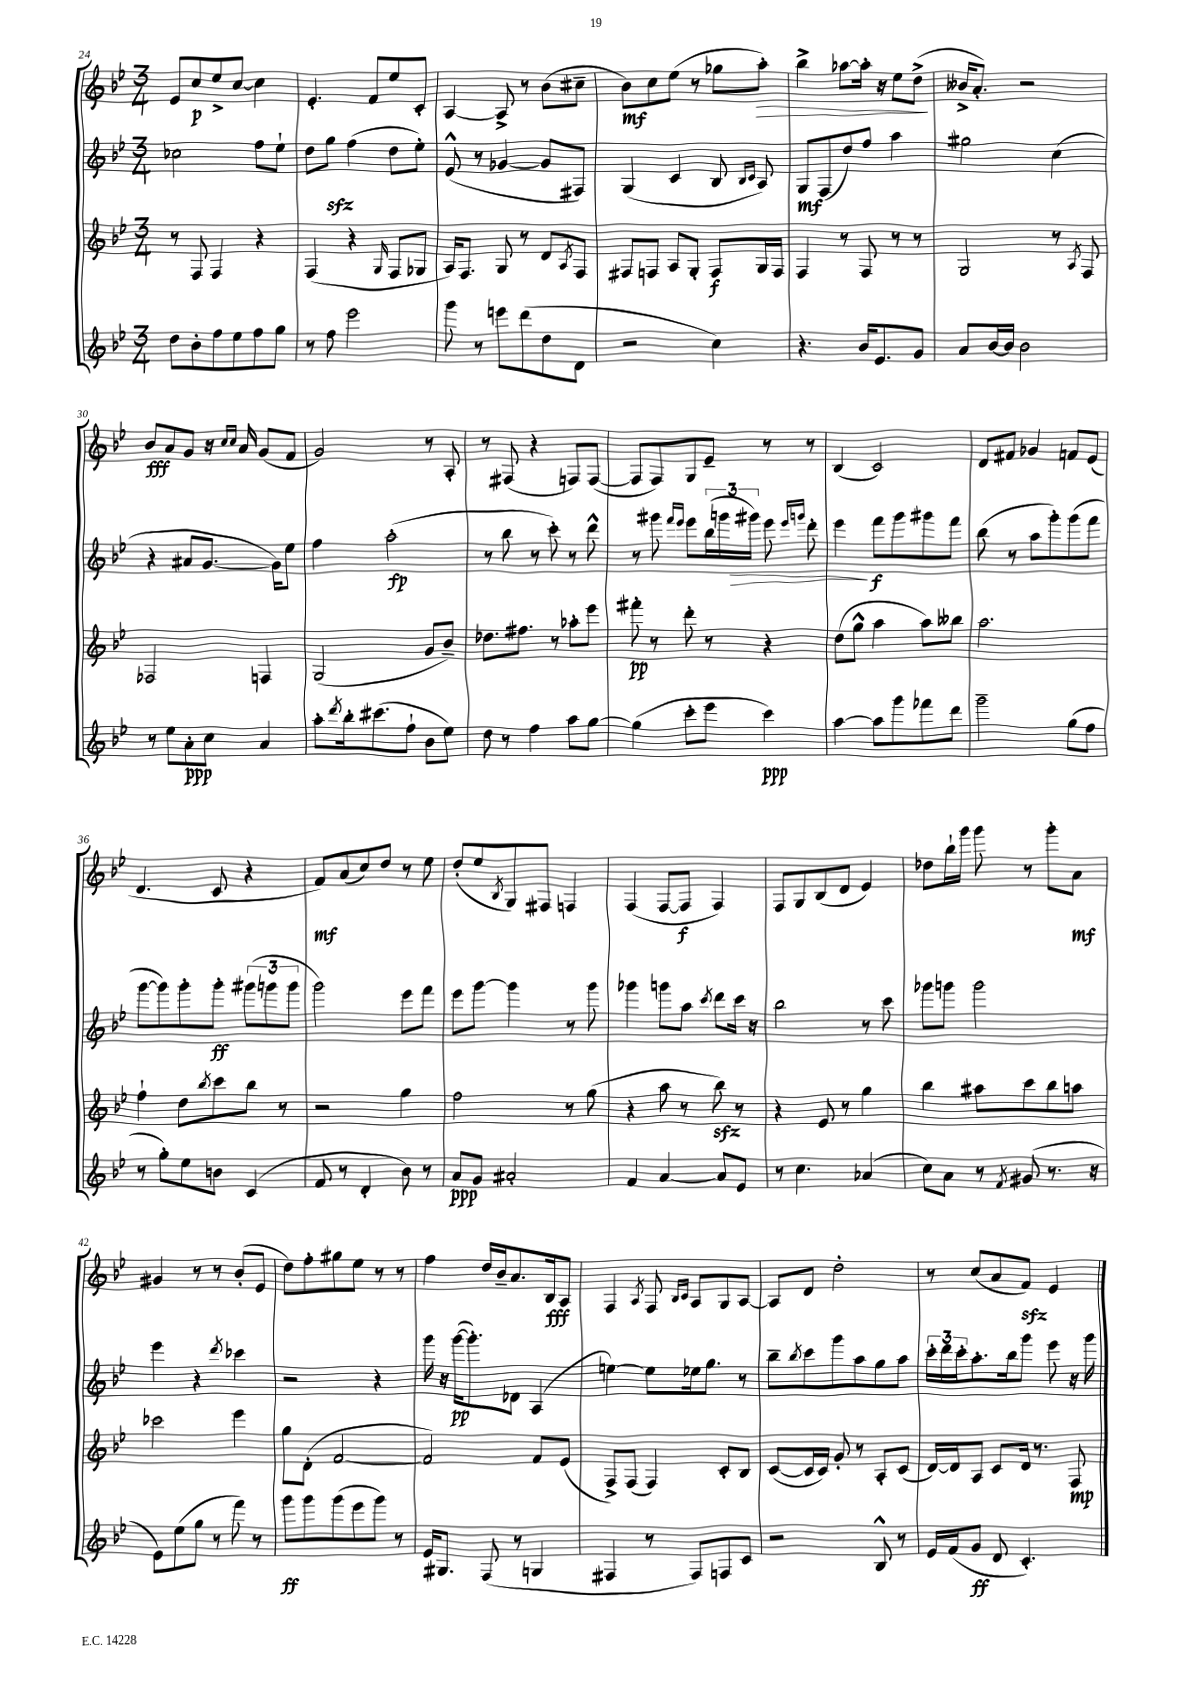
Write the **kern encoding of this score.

**kern	**kern	**kern	**kern
*staff4	*staff3	*staff2	*staff1
*clefG2	*clefG2	*clefG2	*clefG2
*k[b-e-]	*k[b-e-]	*k[b-e-]	*k[b-e-]
*M3/4	*M3/4	*M3/4	*M3/4
8dd	8r	2cc-	8e-
8b-'	8F	.	8cc
8ff	4F	.	8ee-^
8ee-	.	.	[8cc
8ff	4r	8ff	4cc]
8gg	.	8ee-`	.
=	=	=	=
8r	(4F	8dd	4.e-'
8ff	.	8gg	.
2eee-	4r	(4ff	.
.	.	.	8f
.	16qqG	.	.
.	8F	8dd	8ee-
.	8G-	8ee-')	8c'
=	=	=	=
8ggg	16A)	(8e-^^	[4A
.	8.F	.	.
8r	.	8r	.
8eee	8G	[4g-	8A^]
(8ddd	8r	.	8r
8dd	8d	8g-]	(8b-
.	8qA	.	.
8d	8F	8F#)	8cc#~
=	=	=	=
2r	8F#	(4G	8b-)
.	8F	.	8cc
.	8A	4c	(8ee-
.	8G'	.	8r
4cc)	8F	8B-	8gg-
.	.	16qqB-	.
.	.	16qqc	.
.	16G	8A)	8aa')
.	16F	.	.
=	=	=	=
4.r	4F	8G	4bb-^
.	.	(8F	.
.	8r	8dd)	[8aa-
16b-	8F	8ff	16aa-']
8.e-	.	.	16r
.	8r	4aa	8ee-
8g	8r	.	(8dd^
=	=	=	=
8a	2G	2gg#	16b--^
.	.	.	8.a')
[16b-	.	.	.
16b-]	.	.	.
2b-	.	.	2r
.	8r	(4cc	.
.	8qA	.	.
.	8F	.	.
=	=	=	=
8r	2F-	4r	8b-
8ee-	.	.	8a
8a'	.	8a#	8g
8cc	.	[8.g	16r
.	.	.	16qqcc
.	.	.	16qqcc
.	.	.	16a
4a	4F	.	(8g
.	.	16g])	.
.	.	8ee-	8f
=	=	=	=
8aa'	(2G	4ff	2g)
8qddd	.	.	.
16bb-'	.	.	.
(8.ccc#	.	.	.
.	.	(2aa'	.
8ff`	.	.	.
8b-	8g	.	8r
8ee-)	8b-~)	.	8A'
=	=	=	=
8dd	8.dd-	8r	8r
8r	.	8bb-	(8F#
.	8.ff#	.	.
4ff	.	8r	4r
.	8r	8ccc')	.
8aa	8aa-'	8r	8F)
[8gg	8eee-	8ddd^^	([8F
=	=	=	=
(4gg]	8fff#'	8r	8F]
.	8r	8ggg#	8F)
.	.	16qqfff	.
.	.	16qqeee-	.
8ccc'	8ddd'	8eee-	8G
8eee-	8r	(24bb-	8e-~
.	.	24ggg	.
.	.	24ggg#)	.
4ccc)	4r	8eee-	8r
.	.	16qqeee-	.
.	.	16qqggg	.
.	.	8ddd'	8r
=	=	=	=
[4aa	(8dd	4eee-	(4B-
.	8gg^^	.	.
8aa]	4aa	8fff	2c)
8ggg	.	8ggg	.
8fff-	8aa)	8ggg#	.
8ddd	8bb--	8fff	.
=	=	=	=
2ggg~	2.aa	(8bb-	8d
.	.	8r	8f#
.	.	8aa	4g-
.	.	8ggg')	.
(8gg	.	(8ggg	8f
8ff	.	8fff	(8e-
=	=	=	=
8r	4ff`	[8ggg	4.d
8gg')	.	8ggg])	.
8ee-	8dd	8ggg'	.
.	8qbb-	.	.
8b	8ccc	8ggg'	8c
(4c	8bb-	(12ggg#	4r
.	.	12ggg	.
.	8r	.	.
.	.	12ggg	.
=	=	=	=
8f	2r	2ggg)	8f)
8r	.	.	(8a
4d'	.	.	8cc)
.	.	.	8dd
8b-)	4gg	8eee-	8r
8r	.	8fff	8ee-
=	=	=	=
8a	2ff	8eee-	(8dd'
8g	.	[8ggg	8ee-
.	.	.	8qB-
2a#'	.	4ggg]	8G)
.	.	.	8F#
.	8r	8r	4F
.	(8gg	8ggg	.
=	=	=	=
4f	4r	4ggg-	(4F
[4a	8aa	8ggg	[8F
.	8r	8aa	8F]
.	.	8qccc	.
8a]	8bb-)	8ddd	4F)
8e-	8r	16ccc	.
.	.	16r	.
=	=	=	=
8r	4r	2bb-	8F
4.cc	.	.	8G
.	8e-	.	(8B-
.	8r	.	8d
(4a-	4gg	8r	4e-)
.	.	8ccc	.
=	=	=	=
8cc)	4bb-	8ggg-	8dd-
8a	.	8ggg	16bb-`
.	.	.	16ggg
8r	8aa#	2ggg	8ggg
8qf	.	.	.
(8g#	8ccc	.	8r
8.r	8bb-	.	8ggg'
.	8aa	.	8a
16r	.	.	.
=	=	=	=
8e-)	2ccc-	4eee-	4g#
(8ee-	.	.	.
8gg	.	4r	8r
8r	.	.	8r
.	.	8qddd	.
8fff)	4eee-	4ccc-	(8b-'
8r	.	.	8e-
=	=	=	=
8ggg	8gg	2r	8dd)
8ggg	(8d'	.	8ff'
(8ggg	[2f	.	8gg#
8eee-	.	.	8ee-
8ggg)	.	4r	8r
8r	.	.	8r
=	=	=	=
16e-	2f])	16ggg	4ff
8.G#	.	16r	.
.	.	([16ggg	.
.	.	8.ggg'])	.
(8F	.	.	16dd
.	.	.	16b-~
8r	.	8d-	8.a
4G	8f	(4A	.
.	.	.	16B-
.	(8e-	.	8A
=	=	=	=
4F#	8F^)	[4ee)	4F
.	(8F	.	.
.	.	.	8qA
8r	4F)	8ee]	8F
.	.	.	16qqB-
.	.	.	16qqc
8F#)	.	16ee-	8A
.	.	8.gg	.
8F	8c'	.	8G
8c	8B-	8r	[8A
=	=	=	=
2r	([8c	8bb-~	8A]
.	.	8qbb-	.
.	16c]	8ccc	8d
.	16c)	.	.
.	8g'	8ggg	2dd'
.	8r	8aa	.
8B-^^	8A'	8gg	.
8r	(8c	8aa	.
=	=	=	=
16e-	[16d)	24ccc'	8r
.	.	24ddd	.
(16f	16d]	.	.
.	.	24ccc'	.
8g	8A	8.aa'	(8cc
8d	8c	.	8a
.	.	16bb-	.
4.c')	16d	8ggg	8f)
.	8.r	.	.
.	.	8eee-	4e-
.	8F	16r	.
.	.	16ggg	.
==	==	==	==
*-	*-	*-	*-
